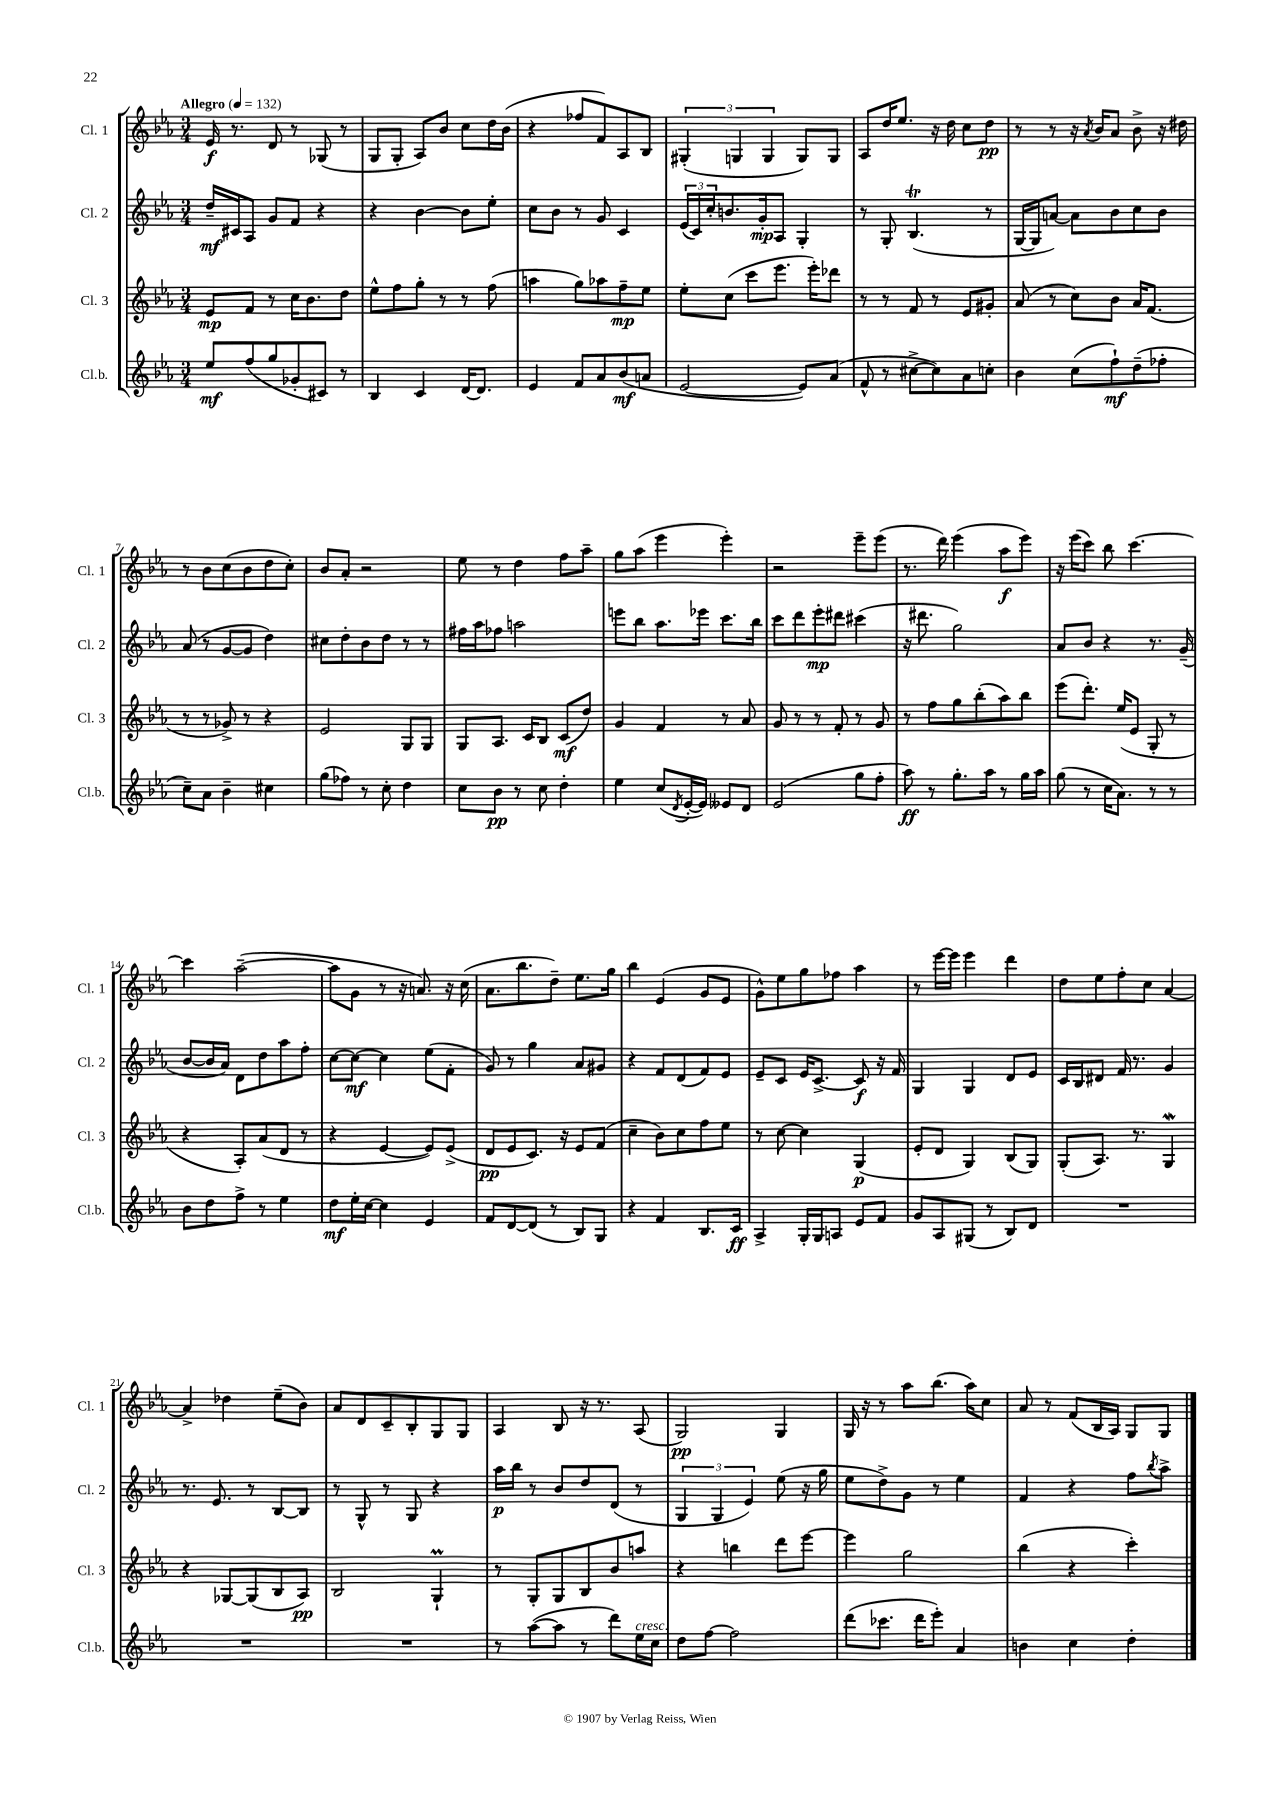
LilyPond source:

<<
\new StaffGroup <<
\new Staff = "s0" \with { instrumentName = "Cl. 1" shortInstrumentName = "Cl. 1" } {
    \clef treble \key ees \major \numericTimeSignature \time 3/4 \tempo "Allegro" 4 = 132
    ees'16\f r8. d'8 r8 ges8( r8 |
    g8 g8-. aes8) bes'8 c''8 d''16 bes'16( |
    r4 fes''8 f'8) aes8 bes8 |
    \tuplet 3/2 { gis4-.( g4 g4 } g8) g8 |
    aes8 d''16 ees''8. r16 d''16 c''8 d''8\pp |
    r8 r8 r16 \acciaccatura { aes'8 } bes'16 aes'8 bes'8-> r16 dis''16 |
    r8 bes'8 c''8( bes'8 d''8 c''8-.) |
    bes'8 aes'8-. r2 |
    ees''8 r8 d''4 f''8 aes''8-- |
    g''8 aes''8( ees'''4 ees'''4-.) |
    r2 ees'''8-- ees'''8( |
    r8. d'''16) ees'''4( aes''8\f ees'''8) |
    r16 ees'''16( c'''8) bes''8 c'''4.~ |
    c'''4 aes''2~--( |
    aes''8 g'8 r8 r16 a'8.) r16 c''16( |
    aes'8. bes''8. d''8--) ees''8. g''16 |
    bes''4 ees'4( g'8 ees'8 |
    g'8-^) ees''8 g''8 fes''8 aes''4 |
    r8 ees'''16~ ees'''16 ees'''4 d'''4 |
    d''8 ees''8 f''8-. c''8 aes'4~ |
    aes'4-> des''4 ees''8--( bes'8) |
    aes'8 d'8 c'8-- bes8-. g8 g8 |
    aes4 bes8 r16 r8. aes8( |
    g2\pp) g4 |
    g16 r16 r8 aes''8 bes''8.( aes''16) c''8 |
    aes'8 r8 f'8( bes16 aes16) g8 g8 \bar "|." |
}
\new Staff = "s1" \with { instrumentName = "Cl. 2" shortInstrumentName = "Cl. 2" } {
    \clef treble \key ees \major \numericTimeSignature \time 3/4
    d''16--\mf cis'16 aes8 g'8 f'8 r4 |
    r4 bes'4~ bes'8 ees''8-. |
    c''8 bes'8 r8 g'8 c'4 |
    \tuplet 3/2 { ees'16( c'16) c''16-. } b'8. g'16-.\mp aes8 g4-. |
    r8 g8-. bes4.\trill( r8 |
    g16~ g16 a'8~) a'8 bes'8 c''8 bes'8 |
    aes'8( r8 g'8~ g'8 d''4) |
    cis''8 d''8-. bes'8 d''8 r8 r8 |
    fis''16 aes''16 fes''8 a''2 |
    e'''8 bes''8 aes''8. ees'''16 c'''8. bes''16 |
    c'''8 d'''8 ees'''8-.\mp dis'''8 cis'''4( |
    r16 dis'''8. g''2) |
    aes'8 bes'8 r4 r8. g'16--( |
    bes'8~ bes'16 aes'16) d'8 d''8 aes''8 f''8-. |
    c''8~ c''8~\mf c''4 ees''8( f'8-. |
    g'8) r8 g''4 aes'8 gis'8 |
    r4 f'8 d'8( f'8) ees'8 |
    ees'8-- c'8 ees'16 c'8.~-> c'8\f r16 f'16 |
    g4 g4 d'8 ees'8 |
    c'16 bes16 dis'8 f'16 r8. g'4 |
    r8. ees'8. r8 bes8~ bes8 |
    r8 g8-^ r8 g8 r4 |
    aes''16\p bes''16 r8 bes'8 d''8 d'8( r8 |
    \tuplet 3/2 { g4 g4 ees'4) } ees''8( r16 g''16 |
    ees''8 d''8->) g'8 r8 ees''4 |
    f'4 r4 f''8 \acciaccatura { bes''8 } aes''8-> \bar "|." |
}
\new Staff = "s2" \with { instrumentName = "Cl. 3" shortInstrumentName = "Cl. 3" } {
    \clef treble \key ees \major \numericTimeSignature \time 3/4
    ees'8\mp f'8 r8 c''16 bes'8. d''8 |
    ees''8-^ f''8 g''8-. r8 r8 f''8( |
    a''4 g''8) aes''8 f''8--\mp ees''8 |
    ees''8-. c''8( c'''8 ees'''8. ees'''16-.) des'''8 |
    r8 r8 f'8 r8 ees'8 gis'8-. |
    aes'8( r8 c''8) bes'8 aes'16 f'8.( |
    r8 r8 ges'8->) r8 r4 |
    ees'2 g8 g8 |
    g8 aes8. c'16 bes8 c'8\mf( d''8) |
    g'4 f'4 r8 aes'8 |
    g'8 r8 r8 f'8-. r8 g'8 |
    r8 f''8 g''8 bes''8-.( aes''8) bes''8 |
    ees'''8( d'''8.-.) ees''16( ees'8 g8-. r8 |
    r4 aes8-.) aes'8( d'8 r8 |
    r4 ees'4~ ees'8) ees'8->( |
    d'8\pp ees'8 c'8.) r16 ees'8 f'8( |
    c''4-- bes'8) c''8 f''8 ees''8 |
    r8 c''8~ c''4 g4\p( |
    ees'8-. d'8 g4) bes8( g8) |
    g8-.( aes8.) r8. g4\mordent |
    r4 ges8~ ges8( bes8 aes8\pp) |
    bes2 g4-!\prall |
    r8 g8-. g8 bes8 bes'8 a''8 |
    r4 b''4 d'''8 ees'''8~ |
    ees'''4 g''2 |
    bes''4( r4 c'''4-.) \bar "|." |
}
\new Staff = "s3" \with { instrumentName = "Cl.b." shortInstrumentName = "Cl.b." } {
    \clef treble \key ees \major \numericTimeSignature \time 3/4
    ees''8\mf f''8( g''8 ges'8-. cis'8) r8 |
    bes4 c'4 d'16~ d'8. |
    ees'4 f'8 aes'8 bes'8\mf( a'8 |
    ees'2~ ees'8) aes'8( |
    f'8-^ r8 cis''8~-> cis''8) aes'8 c''8-. |
    bes'4 c''8( f''8-!\mf) d''8--( fes''8-. |
    c''8--) aes'8 bes'4-- cis''4 |
    g''8( fes''8) r8 c''8-. d''4 |
    c''8 bes'8\pp r8 c''8 d''4-. |
    ees''4 c''8( \acciaccatura { d'8 } ees'16~-. ees'16) eeses'8 d'8 |
    ees'2( g''8 f''8-. |
    aes''8\ff) r8 g''8.-. aes''16 r8 g''16 aes''16 |
    g''8( r8 c''16 aes'8.) r8 r8 |
    bes'8 d''8 f''8-> r8 ees''4 |
    d''8\mf ees''16-. c''16~ c''4 ees'4 |
    f'8 d'8~ d'8( r8 bes8) g8 |
    r4 f'4 bes8. c'16\ff |
    aes4-> g16-. g16 a8 ees'8 f'8 |
    g'8 aes8 gis8( r8 bes8) d'8 |
    R2. |
    R2. |
    R2. |
    r8 aes''8~( aes''8 r8 d'''8) ees''16^\markup { \italic "cresc." } c''16 |
    d''8 f''8~ f''2 |
    d'''8( ces'''8. d'''16 ees'''8-.) aes'4 |
    b'4 c''4 d''4-. \bar "|." |
}
>>
>>
